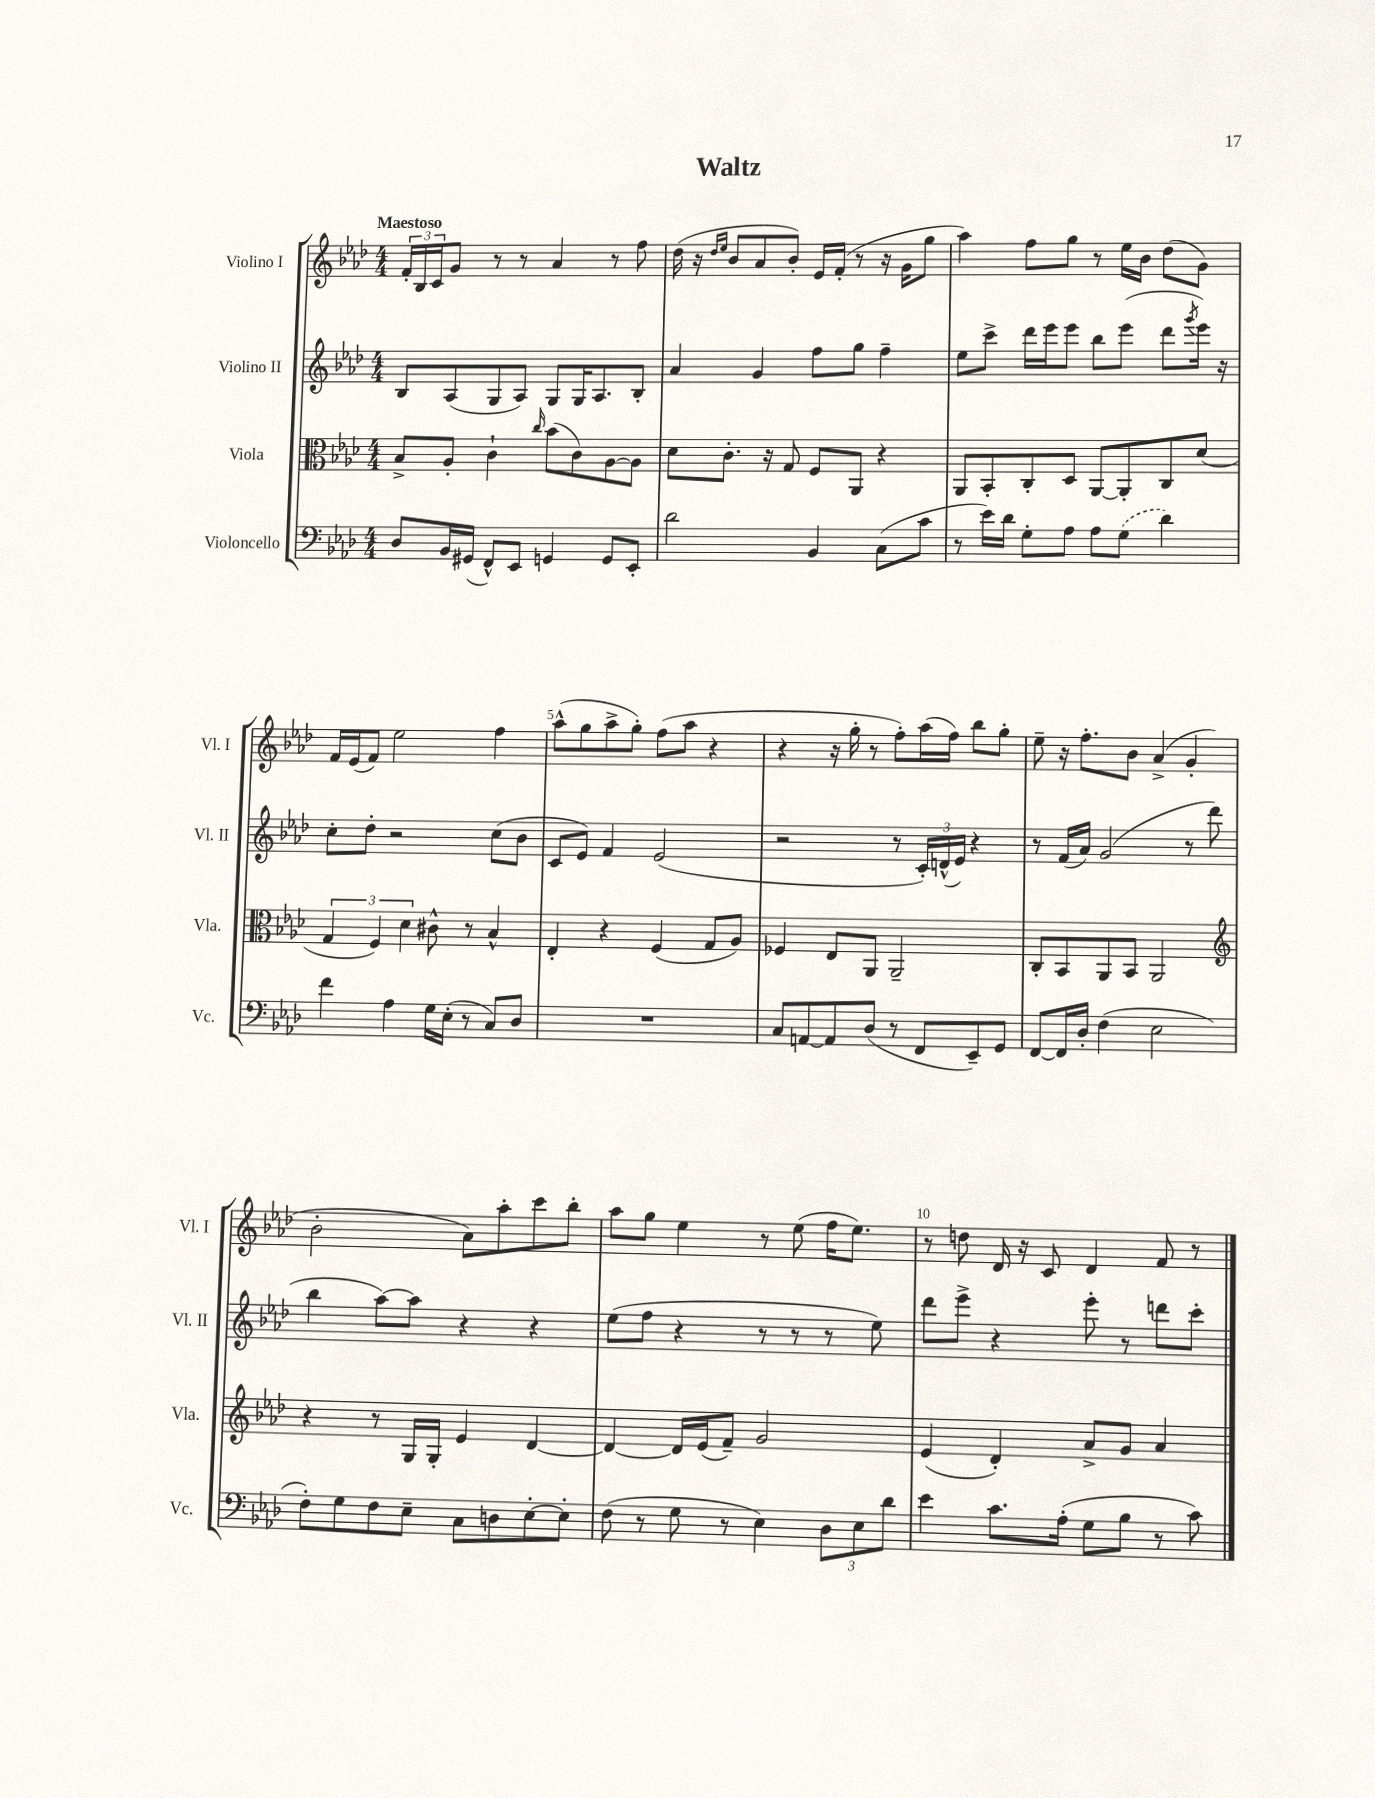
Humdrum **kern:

**kern	**kern	**kern	**kern
*staff4	*staff3	*staff2	*staff1
*clefF4	*clefC3	*clefG2	*clefG2
*k[b-e-a-d-]	*k[b-e-a-d-]	*k[b-e-a-d-]	*k[b-e-a-d-]
*M4/4	*M4/4	*M4/4	*M4/4
8D-	8B-^	8B-	24f'
.	.	.	24B-
.	.	.	24c
16BB-	8A-'	(8A-	8g
(16GG#	.	.	.
8FF^^)	4c`	8G	8r
8EE-	.	8A-)	8r
.	16qqcc	.	.
4GG	(8b-	8G	4a-
.	8c)	16G	.
.	.	8.A-	.
8GG	[8A-	.	8r
8EE-'	8A-]	8B-'	8ff
=	=	=	=
2d-	8d-	4a-	(16dd-
.	.	.	16r
.	.	.	16qqdd-
.	.	.	16qqee-
.	8.c'	.	8b-
.	.	4g	8a-
.	16r	.	.
.	8G	.	8b-')
4BB-	8F	8ff	16e-
.	.	.	(16f'
.	8AA-	8gg	8r
(8C	4r	4ff~	16r
.	.	.	16g
8c	.	.	8gg
=	=	=	=
8r	8AA-	8ee-	4aa-)
16e-)	8BB-'	8ccc^	.
16d-	.	.	.
8G'	8C'	16ddd-	8ff
.	.	16eee-	.
8A-	8D-	8eee-	8gg
8A-	[8AA-	8bb-	8r
(8G	8AA-']	(8eee-	16ee-
.	.	.	16b-
4d-)	8C	8ddd-	(8dd-
.	.	8qggg	.
.	(8d-	16eee-)	8g)
.	.	16r	.
=	=	=	=
4f	6G	8cc'	16f
.	.	.	(16e-
.	.	8dd-'	8f)
.	6F)	.	.
4A-	.	2r	2ee-
.	6d-	.	.
16G	8c#^^	.	.
(16E-'	.	.	.
8r	8r	.	.
8C)	4B-^^	(8cc	4ff
8D-	.	8b-	.
=	=	=	=
1r	4E-'	8c	(8aa-^^
.	.	8e-)	8gg
.	4r	4f	8aa-^
.	.	.	8gg')
.	(4F	(2e-	(8ff
.	.	.	8aa-
.	8G	.	4r
.	8A-)	.	.
=	=	=	=
8C	4F-	2r	4r
[8AA	.	.	.
8AA]	8E-	.	16r
.	.	.	16gg'
(8D-	8AA-	.	8r
8r	2AA-~	8r	8ff')
8FF	.	24c')	(16aa-
.	.	(24d^^	.
.	.	.	16ff)
.	.	24e-)	.
8EE-~)	.	4r	8bb-
8GG	.	.	8gg'
=	=	=	=
[8FF	8C'	8r	8ee-~
16FF]	8BB-	(16f	16r
16D-'	.	16a-)	8.ff'
(4F	8AA-	(2g	.
.	8BB-	.	8b-
2E-	2AA-	.	(4a-^
.	.	8r	4g'
.	.	8ddd-	.
=	=	=	=
*	*clefG2	*	*
8F')	4r	4bb-	2b-'
8G	.	.	.
8F	8r	[8aa-)	.
8E-~	16G	8aa-]	.
.	16G'	.	.
8C	4e-	4r	8a-)
8D	.	.	8aa-'
[8E-'	[4d-	4r	8ccc
8E-']	.	.	8bb-'
=	=	=	=
(8F	4d-_	(8ee-	8aa-
8r	.	8ff	8gg
8G	16d-]	4r	4ee-
.	(16e-	.	.
8r	8f~)	.	.
4E-)	2g	8r	8r
.	.	8r	(8ee-
12D-	.	8r	16ff
.	.	.	8.ee-)
12E-	.	.	.
.	.	8ee-)	.
12d-	.	.	.
=	=	=	=
4e-	(4e-	8ddd-	8r
.	.	8eee-^	8dd
8.c	4d-')	4r	16d-
.	.	.	16r
.	.	.	8c
(16A-'	.	.	.
8G	8a-^	8eee-'	4d-
8B-	8g	8r	.
8r	4a-	8ddd	8f
8c)	.	8ccc'	8r
==	==	==	==
*-	*-	*-	*-
